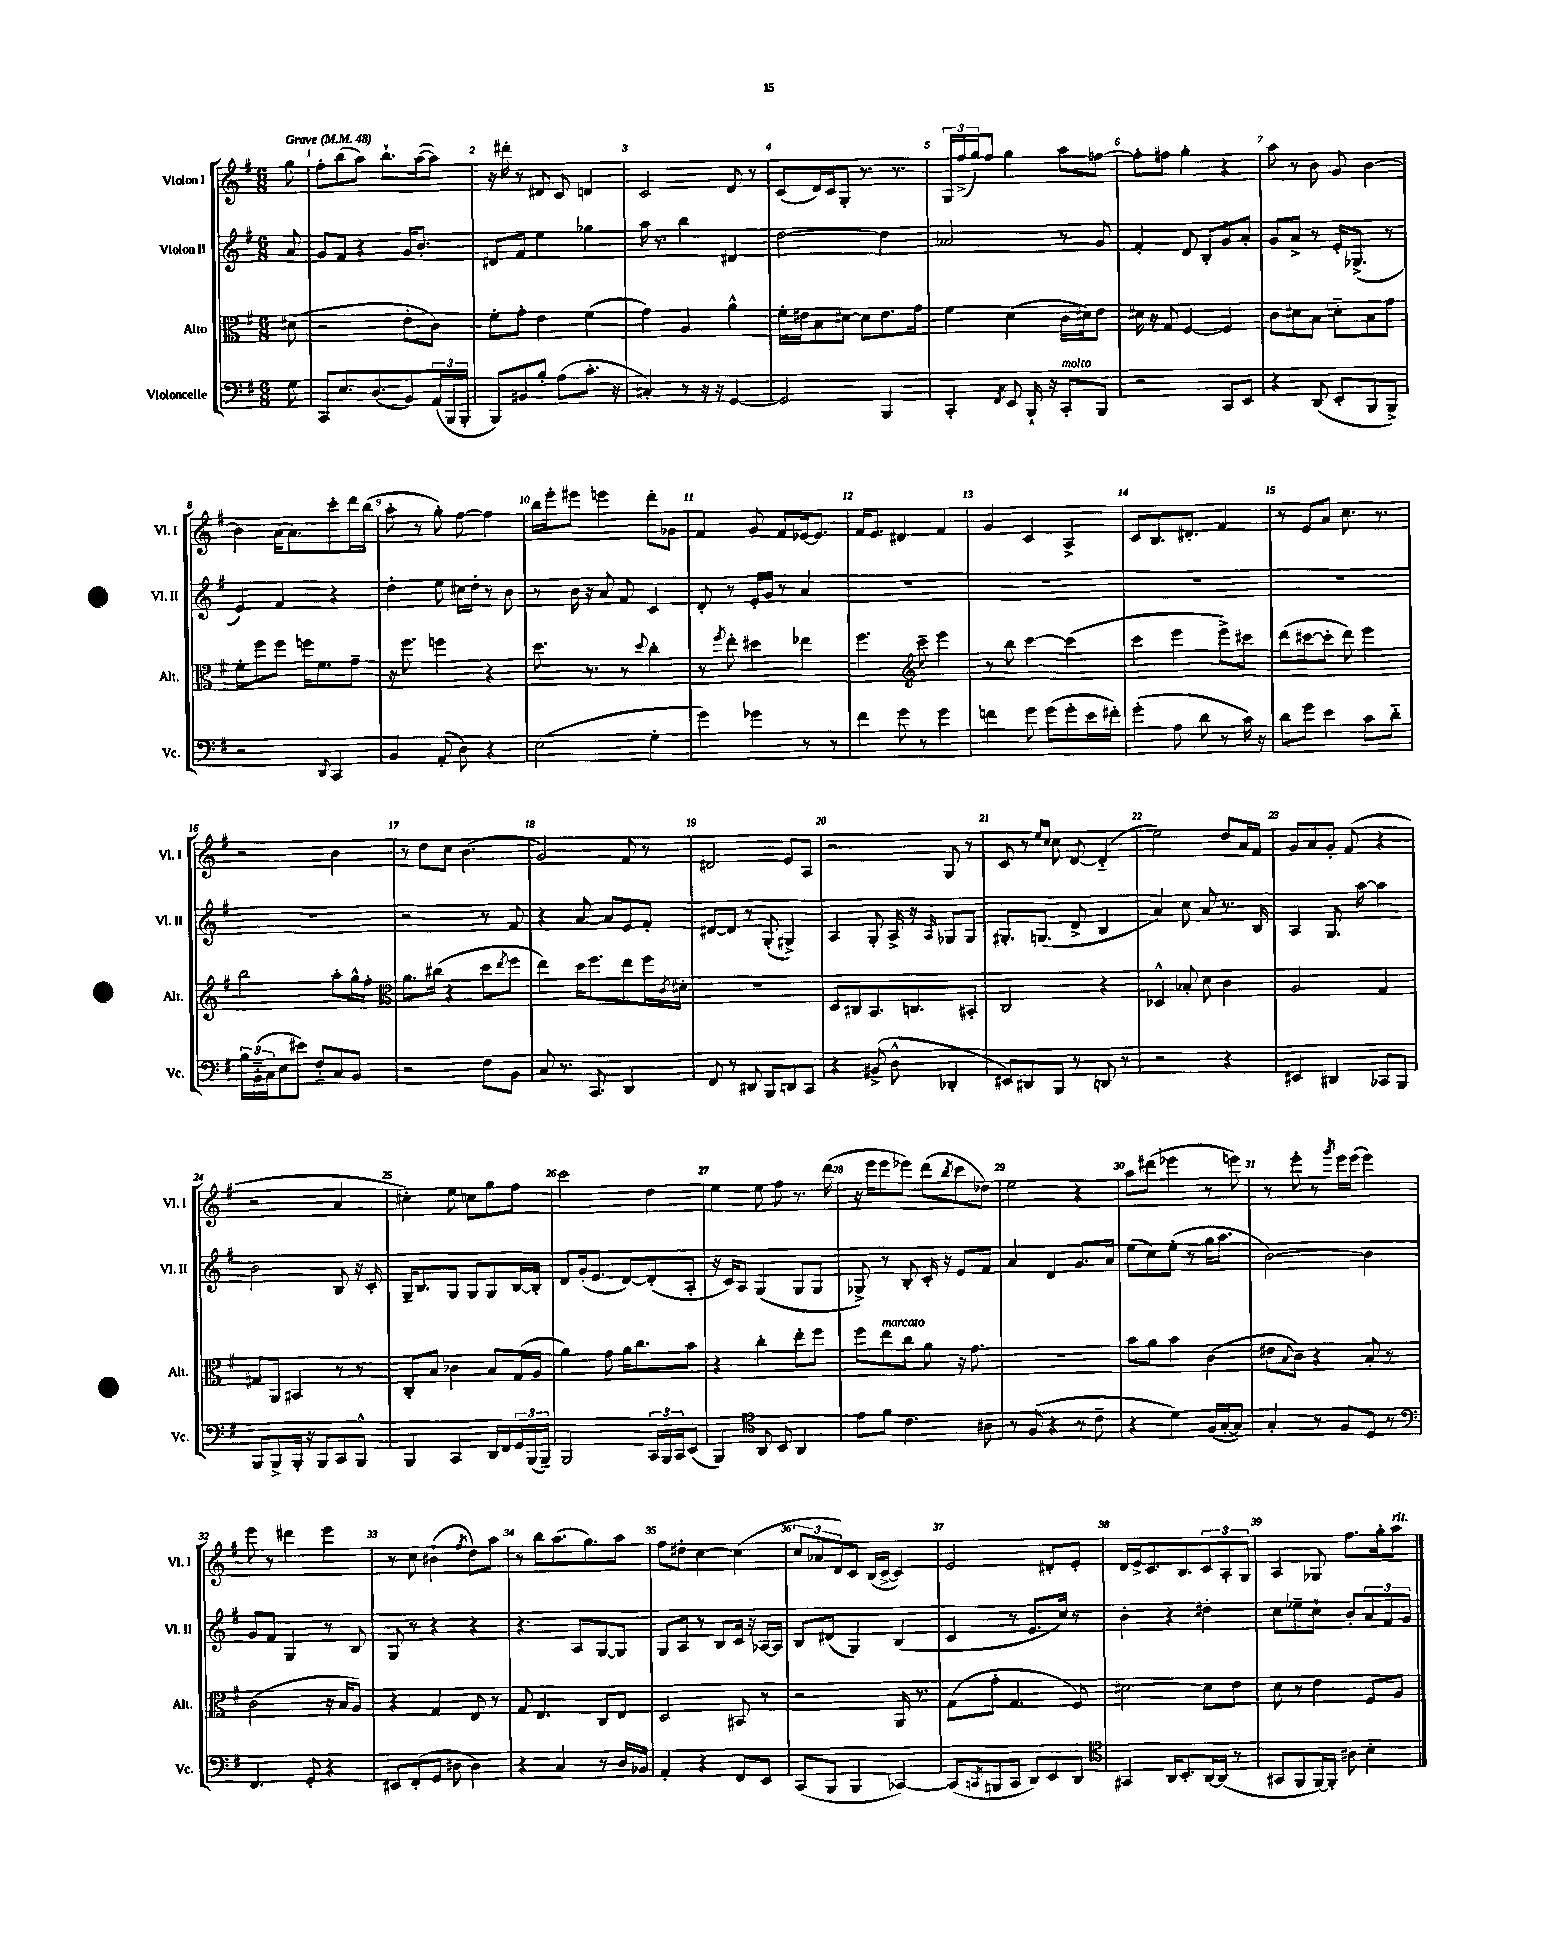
<<
\new StaffGroup <<
\new Staff = "s0" \with { instrumentName = "Violon I" shortInstrumentName = "Vl. I" } {
    \clef treble \key g \major \numericTimeSignature \time 6/8 \partial 8 \tempo "Grave" 4 = 48
    g''8 |
    fis''8-. b''8( a''8) b''8.-! a''16~( a''8) |
    r16 dis'''16-. r8 dis'8 c'8 d'4 |
    c'2 d'8 r8 |
    c'8( d'16) c'16 g8-. r8. r8. |
    \tuplet 3/2 { g16 fis''16->( g''16) } fis''8 g''4 a''8 f''8~ |
    f''8-. fis''8 g''4-. r4 |
    a''8 r8 b'8 g'8 b'4~ |
    b'4 a'16( a'8.) c'''8-. d'''16 b''16( |
    a''8-. r8 g''8-.) fis''8~ fis''4 |
    b''16 e'''16-. eis'''8 e'''4 d'''8-. ges'8 |
    fis'4 g'8 fis'8 ees'16~ ees'8. |
    fis'16 e'8. dis'4 fis'4 |
    g'4 c'4 a4-> |
    c'8 b8. dis'8.-. fis'4 |
    r8 e'8 a'8 c''8. r8. |
    r2 b'4 |
    r8 d''8 c''8 b'4.( |
    g'2) fis'8 r8 |
    dis'2 e'8 a8 |
    r2 g8 r8 |
    c'8 r8 \grace { e''16 c''16 } c''8 d'8~ d'4-_( |
    e''2) d''8 a'16 fis'16 |
    g'8 a'8 g'8-. fis'8( r4 |
    r2 a'4 |
    cis''4-.) e''8 c''8 g''8 fis''8 |
    c'''2 d''4 |
    e''4 e''8 fis''8 r8. d'''16( |
    r16 e'''16 e'''8 ees'''8) d'''8( \acciaccatura { b''8 } c'''8 des''8) |
    e''2 r4 |
    a''8 dis'''8( ees'''4 r8 e'''8) |
    r8 e'''8-. r8 \acciaccatura { g'''8 } e'''16 e'''16( e'''4) |
    e'''8 r8 dis'''4 e'''4 |
    r8 c''8 bis'4-!( \acciaccatura { fis''8 } d''8) a''8 |
    r8 b''8 a''8.( g''8.) a''8 |
    fis''8 dis''8-. c''4~ c''4( |
    \tuplet 3/2 { c''8 aes'8 d'8) } c'8 b16( c'16~-> c'4) |
    e'2 dis'8-. e'8-. |
    d'16 e'16-> c'8. b8. \tuplet 3/2 { c'8 a8-. g8 } |
    a4 ges8 fis''8. g''16-. a''8^\markup { \italic "rit." } \bar "|." |
}
\new Staff = "s1" \with { instrumentName = "Violon II" shortInstrumentName = "Vl. II" } {
    \clef treble \key g \major \numericTimeSignature \time 6/8 \partial 8
    a'8 |
    g'8 fis'8 r4 g'16 b'8.-. |
    dis'8 fis'8 e''4 ges''4 |
    a''16 r8. b''4 dis'4 |
    d''2~ d''4 |
    aes'2 r8 g'8 |
    fis'4-. d'8 b8-. g'8 a'8-. |
    g'8 a'8-> r8 e'16-. ges8.->( r8 |
    e'4) fis'4 r4 |
    d''4-. e''8 cis''16 d''16-. r8 b'8 |
    r8 b'16 r16 a'8 fis'8 c'4 |
    d'8-. r8 e'16-. g'16 r8 a'4 |
    R2. |
    R2. |
    R2. |
    R2. |
    R2. |
    r2 r8 fis'8 |
    r4 a'8~ a'8 e'8 fis'8-. |
    dis'8~ dis'8 r8 g8-.( gis4->) |
    a4 g8-. a16-> r16 \grace { a16 } ges8 ges8 |
    gis8.-. g8.( d'8-> b4 |
    a'4) c''8 a'8 r8. b16 |
    a4 g8. a''16~ a''4 |
    b'2 b8 r16 c'16-. |
    g16-- b8. g8 g8 g8 b16~ b16-. |
    d'8 g'16-.( e'8. d'8~) d'8-.( a8-. |
    r16 c'16) a8 g4( g8 g8 |
    ges8->) r8 b8-. c'16-. r16 e'8 fis'8 |
    a'4 d'4 g'8. a'16 |
    e''8( c''8) e''8-.( r8 g''16 a''8. |
    b'2~) b'4 |
    g'8 fis'8 g4 r8 b8 |
    g8 r8 r4 r4 |
    r4. a8 g8~ g8 |
    g8 a8 r8 b8 c'16 r16 aes16~ aes16 |
    b8 dis'8( g4) b4( |
    c'4 r8 e'8. c''16) r8 |
    b'4-. r4 dis''4-. |
    c''8 ees''8-- c''8-! b'8-. \tuplet 3/2 { a'8 fis'8 g'8 } \bar "|." |
}
\new Staff = "s2" \with { instrumentName = "Alto" shortInstrumentName = "Alt." } {
    \clef alto \key g \major \numericTimeSignature \time 6/8 \partial 8
    dis'8( |
    r2 e'8-. c'8) |
    fis'8-. g'8-. e'4 fis'4( |
    g'4) a4 a'4-^ |
    fis'16-. eis'16 b8 dis'8~ dis'8 eis'8. g'16 |
    fis'4 d'4( c'16 dis'16) e'8 |
    dis'16 r16 g8 fis4~ fis4 |
    c'8 dis'8 b8 d'8-_ b8 g'8 |
    fis'8-. fis''8 fis''8 f''16 fis'8. g'8-- |
    r16 fis''8. f''4 r4 |
    d''8. r8. r8 \appoggiatura { d''8 } c''4-. |
    r8 \acciaccatura { fis''8 } e''8-. dis''4 ees''4 |
    fis''4. \clef treble c'''8-- e'''4 |
    r8 b''8 c'''4~ c'''4( |
    c'''4 e'''4 e'''8->) cis'''8 |
    d'''8( cis'''8~ cis'''8-. d'''8) e'''4 |
    b''2 a''8-. g''16-^ fis''16-. |
    \clef alto a'8. cis''16( r4 d''8 \acciaccatura { e''8 } fis''8 |
    e''4) d''16 fis''8. e''8 fis''16 \acciaccatura { c'8 } dis'16-. |
    R2. |
    d8 cis8 b,8. c8. bis,8-. |
    c2 r4 |
    des4-^ bes8-. d'8 c'4 |
    a2 g4 |
    gis8 a,8 bis,4 r8 r8 |
    c8-. b8 ces'4 b8 g16( a16 |
    a'4) g'8 a'16 c''8. b'8 |
    r4 c''4-. e''8-. fis''8 |
    fis''8 e''8^\markup { \italic "marcato" } c''8 a'8 r16 g'8. |
    R2. |
    b'8 a'8 b'4 c'4( |
    eis'8 \appoggiatura { b8 } c'8) r4 b8-. r8 |
    c'2( r16 b16 a8) |
    r4 g4 e8 r8 |
    g8 e4. c8 e8 |
    d2 bis,8 r8 |
    r2 a,16 r8. |
    g8( g'8-. g4. fis8) |
    dis'2~ dis'8 e'8 |
    d'8 r8 e'4 fis8 a8 \bar "|." |
}
\new Staff = "s3" \with { instrumentName = "Violoncelle" shortInstrumentName = "Vc." } {
    \clef bass \key g \major \numericTimeSignature \time 6/8 \partial 8
    g8 |
    c,8 e8. d8.( b,8) \tuplet 3/2 { a,16( b,,16 b,,16-. } |
    b,,8) bis,8 b8-. a8( c'8.-. r16 |
    cis4-.) r8 r16 r16 g,4~ |
    g,2 b,,4 |
    c,4-. \acciaccatura { fis,8 } e,8 b,,16-! r16 c,8-.^\markup { \italic "molto" } b,,8 |
    r2 c,8 e,8 |
    r4 d,8( e,8-. b,,8 b,,8->) |
    r2 \appoggiatura { d,8 } c,4 |
    b,4 a,8-.( d8) r4 |
    e2( g4-. |
    g'4) ges'4 r8 r8 |
    fis'4 g'8 r8 g'4 |
    f'4 g'8 g'8( g'8-. e'16 fis'16-.) |
    g'4-.( a8 d'8 r8 c'16) r16 |
    d'8 g'8 e'4 c'8 d'8-_ |
    \tuplet 3/2 { b16 b,16-_( c16 } e8 eis'8) fis8-_ c8 b,8 |
    r2 fis8 b,8 |
    c8 r8. c,8. d,4 |
    fis,8 r8 dis,8 b,,8 d,8 c,8 |
    r4 bis,8->( d8-^ des,4-. |
    eis,8) dis,8 b,,8 r8 d,8 r8 |
    r2 r4 |
    eis,4 dis,4 ces,8 b,,8 |
    b,,8 b,,8-> b,,16-. r16 b,,8 c,8 b,,8-^ |
    b,,4 c,4 d,16 fis,16 \tuplet 3/2 { g,16 b,,16( b,,16--) } |
    b,,2 \tuplet 3/2 { c,16 b,,16 c,16 } e,8( |
    b,,4) \clef tenor a,8 b,8 a,4 |
    e'8 fis'8 c'4. ais8 |
    r8 fis8( r4 r8 c'8-- |
    r4 d'4) fis16( g16~-. g8) |
    g4-. r8 fis8 d8 r8 |
    \clef bass fis,4. g,8-. r4 |
    eis,8 fis,8-.( g,8 dis8 dis4) |
    r4 c4 r8 d16 bes,16 |
    a,4-. r4 fis,8 e,8 |
    c,8( b,,8 b,,4 ces,4~) |
    ces,8( \acciaccatura { c,8 } bis,,8 c,8 d,8) e,8 d,8 |
    \clef tenor gis,4 a,16 b,8.-. a,16~ a,16( r8 |
    gis,8 fis,8 fis,16~) fis,16-. ais8 b4-. \bar "|." |
}
>>
>>
\layout { \context { \Score \override BarNumber.break-visibility = ##(#f #t #t) barNumberVisibility = #all-bar-numbers-visible } }
